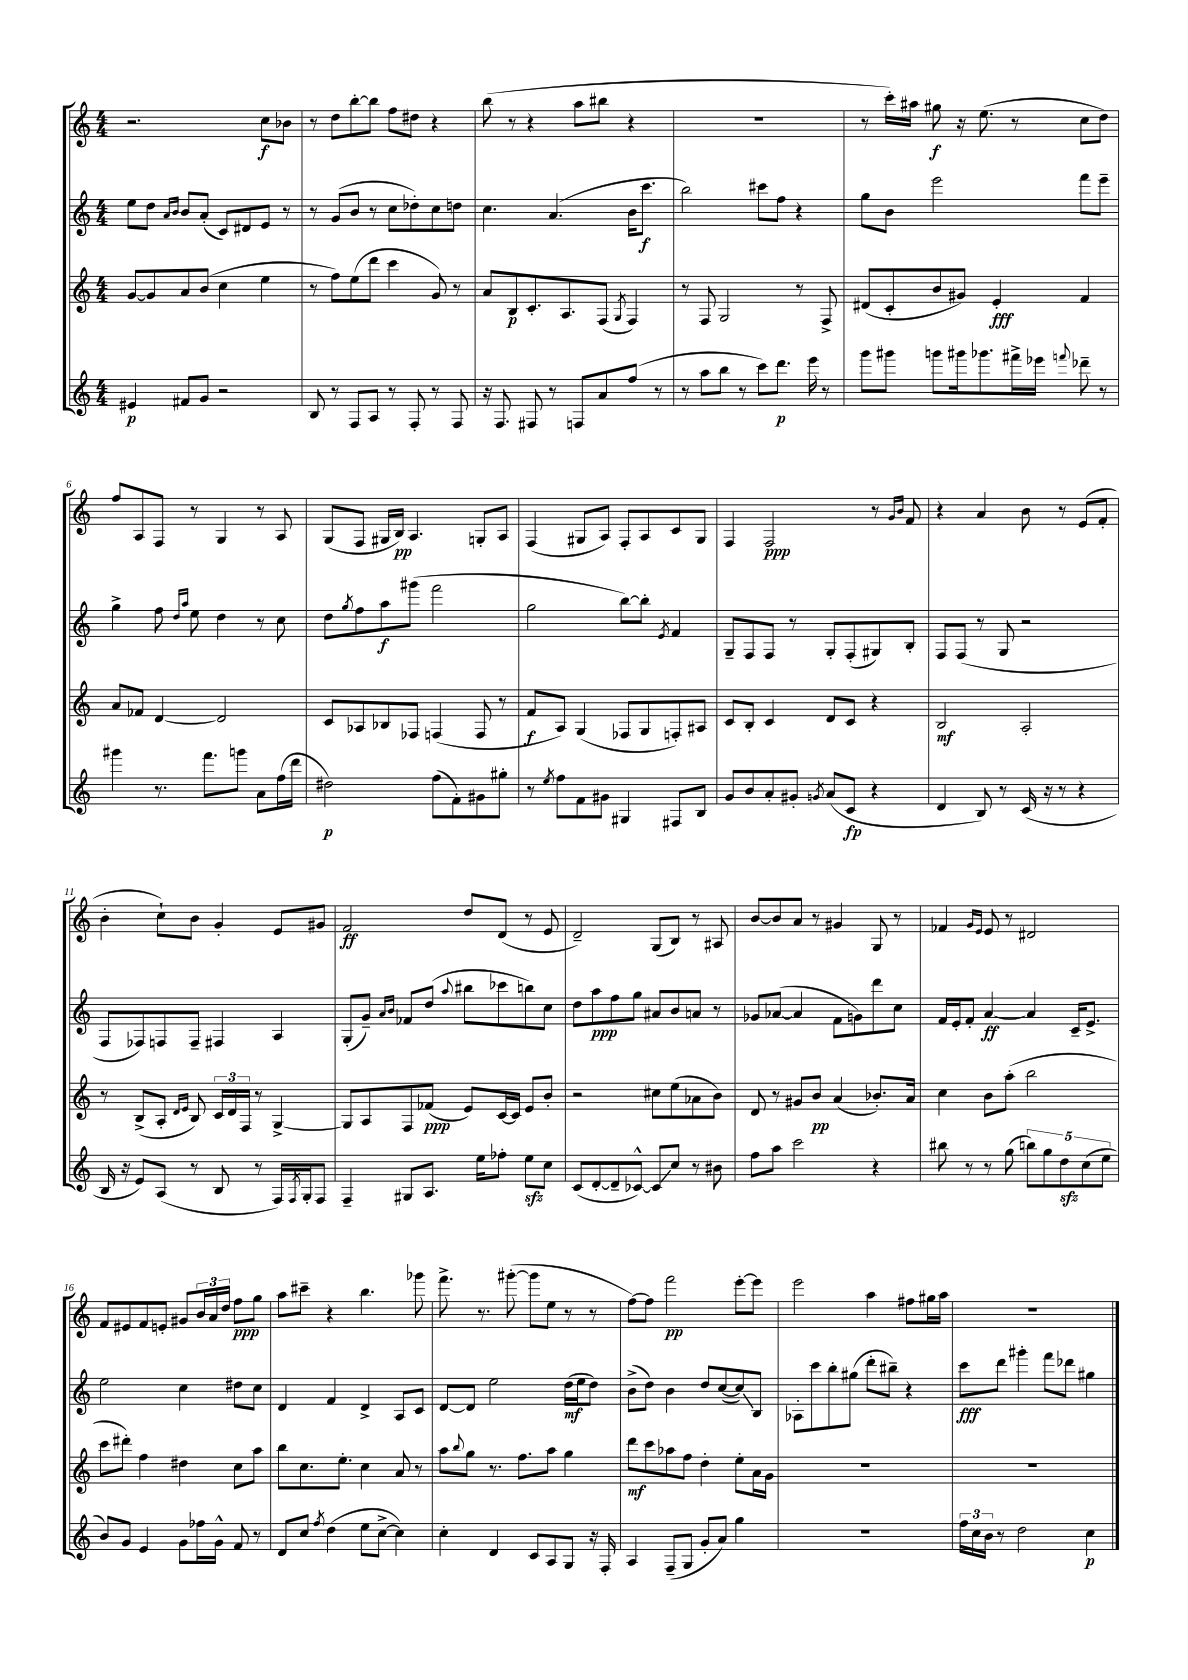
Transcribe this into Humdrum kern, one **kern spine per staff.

**kern	**kern	**kern	**kern
*staff4	*staff3	*staff2	*staff1
*clefG2	*clefG2	*clefG2	*clefG2
*k[]	*k[]	*k[]	*k[]
*M4/4	*M4/4	*M4/4	*M4/4
4e#	[8g	8ee	2.r
.	8g]	8dd	.
.	.	16qqa	.
.	.	16qqb	.
8f#	8a	8b	.
8g	(8b	(8a'	.
2r	4cc	8c)	.
.	.	8d#	.
.	4ee	8e	8cc
.	.	8r	8b-
=	=	=	=
8B	8r	8r	8r
8r	8ff)	(8g	8dd
8F	(8ee	8b	[8bb'
8A	8ddd	8r	8bb]
8r	4ccc	8cc	8ff
8F'	.	8dd-')	8dd#
8r	8g)	8cc	4r
8F	8r	8dd	.
=	=	=	=
16r	8a	4.cc	(8bb
8.F	.	.	.
.	8B	.	8r
8F#	8.c'	.	4r
8r	.	(4.a	.
.	8.A	.	.
8F	.	.	8aa
8a	(8F	.	8bb#
.	8qG	.	.
(8ff	4F)	16b	4r
.	.	8.ccc	.
8r	.	.	.
=	=	=	=
8r	8r	2bb)	1r
8aa	8F	.	.
8bb	2G	.	.
8r	.	.	.
8ccc)	.	8ccc#	.
8.ddd	.	8ff	.
.	8r	4r	.
16eee	.	.	.
8r	8F^	.	.
=	=	=	=
8ggg	(8d#	8gg	8r
8ggg#	8c'	8b	16ccc')
.	.	.	16aa#
8ggg	8b	2eee	8gg#
16ggg#	8g#)	.	16r
8.ggg-	.	.	(8.ee
.	4e'	.	.
16fff#^	.	.	8r
16eee-	.	.	.
8qqfff	.	.	.
8ddd-~	4f	8fff	8cc
8r	.	8eee~	8dd)
=	=	=	=
4ggg#	8a	4gg^	8ff
.	8f-	.	8A
8.r	[4d	8ff	8F
.	.	16qqdd	.
.	.	16qqaa	.
.	.	8ee	8r
8.fff	.	.	.
.	2d]	4dd	4G
8ggg	.	.	.
8a	.	8r	8r
(16ff	.	8cc	8A
16ddd	.	.	.
=	=	=	=
2dd#)	8c	8dd	(8G
.	.	8qgg	.
.	8A-	8ff	8F
.	8B-	8aa	16G#
.	.	.	16B)
.	8F-	(8ggg#	4.A
(8ff	(4F	2fff	.
8f')	.	.	.
8g#	8F	.	8G'
8gg#'	8r	.	8A
=	=	=	=
8r	8f	2gg	(4F
8qee	.	.	.
8ff	8A)	.	.
8f	(4G	.	8G#
8g#	.	.	8A)
4G#	8F-	[8bb)	8F'
.	8G	8bb']	8A
.	.	8qe	.
8F#	8F')	4f	8c
8B	8A#	.	8G#
=	=	=	=
8g	8c	8G~	4F
8b	8B'	8F	.
8a'	4c	8F	2F
8g#'	.	8r	.
8qg	.	.	.
(8a	8d	8G'	.
8c	8c	(8F'	.
4r	4r	8G#)	8r
.	.	.	16qqg
.	.	.	16qqb
.	.	8B'	8f
=	=	=	=
4d	2B	8F	4r
.	.	(8F	.
8B)	.	8r	4a
8r	.	8G	.
(16c	2A'	2r	8b
16r	.	.	.
8r	.	.	8r
4r	.	.	(8e
.	.	.	8f'
=	=	=	=
16B	8r	8F	4b'
16r	.	.	.
8e)	(8B^	8F-)	.
(8A	8A'	8F	8cc`)
.	16qqd	.	.
.	16qqe	.	.
8r	8B)	8F~	8b
8B	24c	4F#	4g'
.	24d	.	.
.	24F	.	.
8r	8r	.	.
16F)	[4G^	4A	8e
8qF	.	.	.
16G'	.	.	.
8F	.	.	8g#
=	=	=	=
4F~	8G]	(8G'	2f
.	8A	8g~)	.
.	.	16qqa	.
.	.	16qqb	.
8G#	8F	8f-	.
8.A	(8f-	(8dd	.
.	.	8qqaa	.
.	8e)	8bb#	8dd
16ee	.	.	.
8ff-'	[16c	8ccc-	(8d
.	16c]	.	.
8ee	8e	8bb)	8r
8cc	8b'	8cc	8e
=	=	=	=
(8c	2r	8dd	2d~)
[8d'	.	8aa	.
8d~]	.	8ff	.
[8c-^^)	.	8gg	.
8c-]	8cc#	8a#	(8G
8cc	(8ee	8b	8B)
8r	8a-	8a	8r
8b#	8b)	8r	8A#
=	=	=	=
8ff	8d	8g-	[8b
8aa	8r	([8a-	8b]
2ccc	8g#	4a-]	8a
.	8b	.	8r
.	(4a	8f	4g#
.	.	8g)	.
4r	8.b-')	8ddd	8G
.	.	8cc	8r
.	16a	.	.
=	=	=	=
8bb#	4cc	16f	4f-
.	.	16e'	.
8r	.	8f'	.
.	.	.	16qqg
.	.	.	16qqe
8r	8b	[4a	8e
(8gg	(8aa'	.	8r
10bb)	2bb	4a]	2d#
10gg	.	.	.
10dd	.	.	.
.	.	16c~	.
(10cc	.	.	.
.	.	8.e^	.
10ee	.	.	.
=	=	=	=
8b)	8ccc	2ee	8f
8g	8ddd#')	.	8e#
4e	4ff	.	8f
.	.	.	8e'
8g	4dd#	4cc	8g#
16ff-	.	.	24b
.	.	.	24a
16g^^	.	.	.
.	.	.	24dd
8f	8cc	8dd#	8ff
8r	8aa	8cc	8gg
=	=	=	=
8d	8bb	4d	8aa
8cc	8.cc	.	8ccc#~
8qff	.	.	.
(4dd	.	4f	4r
.	8.ee'	.	.
8ee	4cc	4d^	4.bb
[8cc^	.	.	.
4cc])	8a	8A	.
.	8r	8c	8ggg-
=	=	=	=
4cc'	8aa	[8d	8.fff^
.	8qqbb	.	.
.	8gg	8d]	.
.	.	.	8.r
4d	8.r	2ee	.
.	.	.	([8ggg#'
.	8.ff	.	.
8c	.	.	8ggg#]
8A	8aa	.	8ee
8G	4gg	(16dd	8r
.	.	16ee	.
16r	.	8dd)	8r
16F'	.	.	.
=	=	=	=
4A	8ddd	(8b^	[8ff)
.	8ccc	8dd)	8ff]
(8F~	8aa-	4b	2fff
8G	8ff	.	.
8g'	4dd'	8dd	.
8a)	.	([8cc	.
4gg	8ee'	8cc])	[8eee'
.	16a	8B	8eee]
.	16g	.	.
=	=	=	=
1r	1r	8A-'	2eee
.	.	8ccc	.
.	.	8bb'	.
.	.	(8gg#	.
.	.	8ddd'	4aa
.	.	8bb#~)	.
.	.	4r	8ff#
.	.	.	16gg#
.	.	.	16aa
=	=	=	=
24ff	1r	8ccc	1r
24cc	.	.	.
24b	.	.	.
8r	.	8ddd	.
2dd	.	4ggg#'	.
.	.	8fff	.
.	.	8ddd-	.
4cc	.	4gg#	.
==	==	==	==
*-	*-	*-	*-
